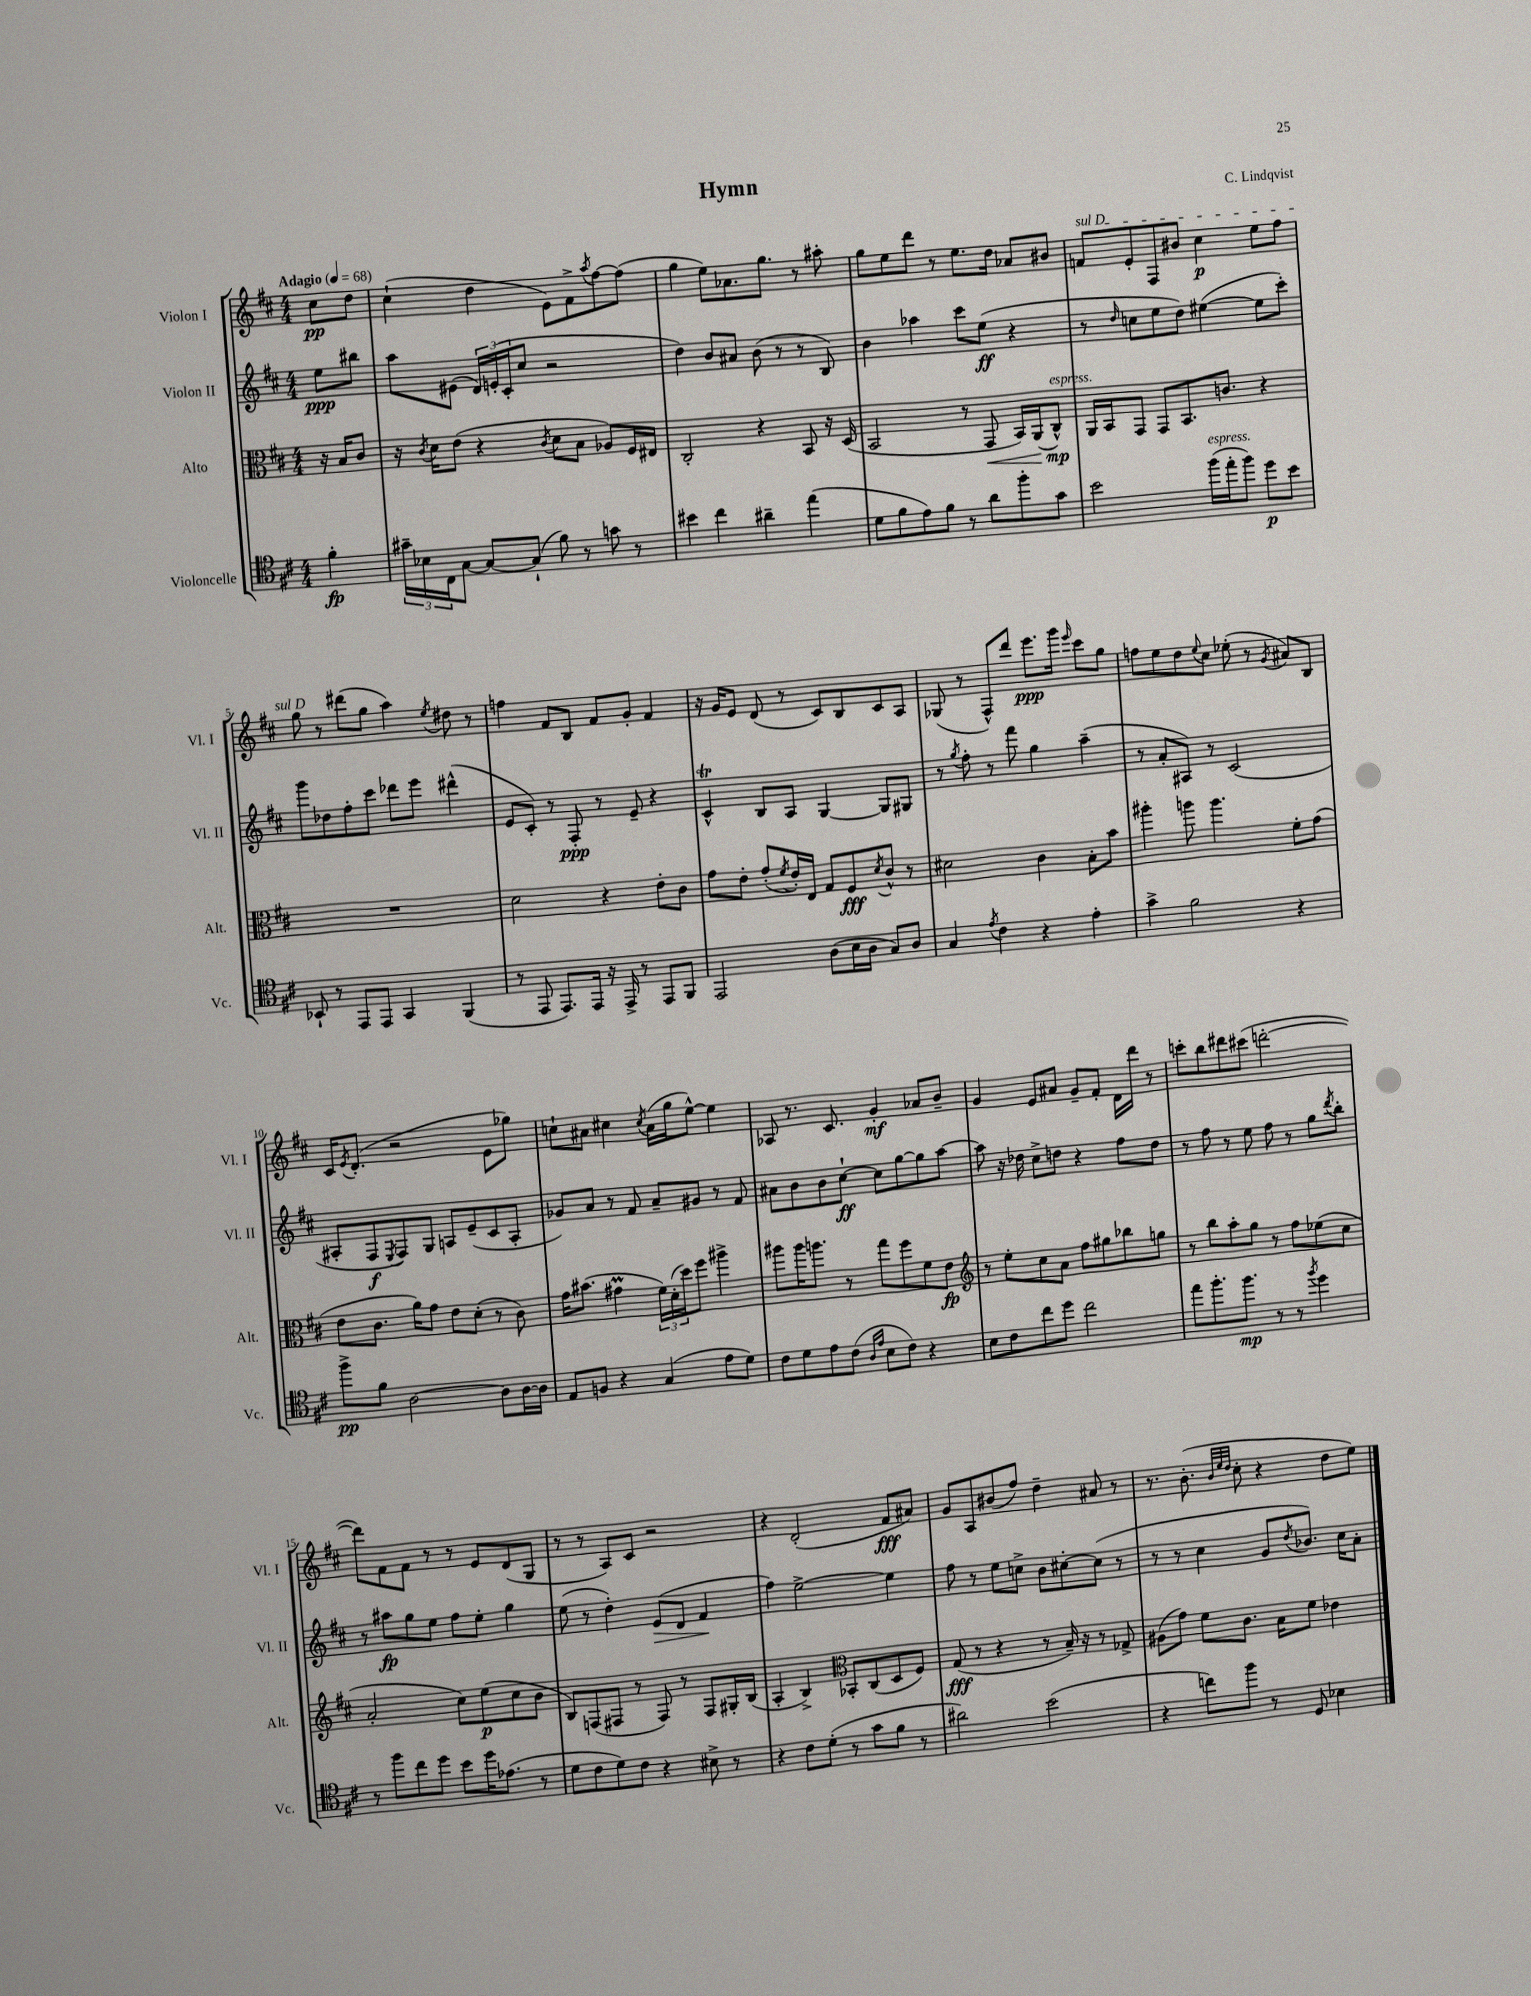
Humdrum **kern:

**kern	**dynam	**kern	**dynam	**kern	**dynam	**kern	**dynam
*part4	*part4	*part3	*part3	*part2	*part2	*part1	*part1
*staff4	*staff4	*staff3	*staff3	*staff2	*staff2	*staff1	*staff1
*I"Violoncelle	*	*I"Alto	*	*I"Violon II	*	*I"Violon I	*
*I'Vc.	*	*I'Alt.	*	*I'Vl. II	*	*I'Vl. I	*
*clefC4	*	*clefC3	*	*clefG2	*	*clefG2	*
*k[f#c#]	*	*k[f#c#]	*	*k[f#c#]	*	*k[f#c#]	*
*M4/4	*	*M4/4	*	*M4/4	*	*M4/4	*
*MM68	*	*MM68	*	*MM68	*	*MM68	*
=	=	=	=	=	=	=	=
!	!	!	!	!	!	!LO:TX:a:B:t=Adagio	!
4f#'\	fp	16r	.	8ee\L	ppp	8cc#\L	pp
.	.	16B/KL	.	.	.	.	.
.	.	8c#/J	.	8bb#X\J	.	8dd\J	.
=1	=1	=1	=1	=1	=1	=1	=1
24g#X~\LL	.	16r	.	8aa\L	.	(4cc#`\	.
24B-X\	.	.	.	.	.	.	.
.	.	8qc#/	.	.	.	.	.
.	.	16d\KL	.	.	.	.	.
24C#\J	.	.	.	.	.	.	.
[8G\J	.	(8e\J	.	(8e#X\J	.	.	.
8G/L_	.	4r	.	24d/LL)	.	4dd\	.
.	.	.	.	(24en'/	.	.	.
.	.	.	.	24c#'/J	.	.	.
(8G`/J]	.	.	.	8cc#/J	.	.	.
.	.	8qc#/	.	.	.	.	.
8f#\)	.	8d\L	.	2r	.	8e\L)	.
8r	.	8B\J	.	.	.	8f#^\	.
.	.	.	.	.	.	8qaa/	.
8gn\	.	8A-X/L)	.	.	.	[8ff#\	.
8r	.	16F#/L	.	.	.	(8ff#\J]	.
.	.	16E#X/JJ	.	.	.	.	.
=2	=2	=2	=2	=2	=2	=2	=2
4b#X\	.	2C#'/	.	4dd\)	.	4gg\	.
4cc#\	.	.	.	8b/L	.	8ee\L)	.
.	.	.	.	8a#X/J	.	8.a-X\	.
4a#X~\	.	4r	.	(8b\	.	.	.
.	.	.	.	.	.	8.gg\J	.
.	.	.	.	8r	.	.	.
(4ee\	.	8BB/	.	8r	.	8r	.
.	.	16r	.	8B/)	.	8aa#X'\	.
.	.	(16D/	.	.	.	.	.
=3	=3	=3	=3	=3	=3	=3	=3
8d\L	.	2BB/	.	4b\	.	8gg\L	.
8f#\	.	.	.	.	.	8ee\	.
8e\)	.	.	.	4aa-X\	.	8ddd\J	.
8f#\J	.	.	.	.	.	8r	.
8r	.	8r	.	8ccc#\L	.	8.ee\L	.
!	!	!	!LO:HP:b	!	!	!	!
8a\L	.	8GG/	<	(8ee\J	ff	.	.
.	.	.	.	.	.	16dd\Jk	.
8ff#'\	.	16BB/LL)	.	4r	.	8a-X/L	.
.	.	(16AA/J	.	.	.	.	.
!	!	!LO:TX:a:i:t=espress.	!	!	!	!	!
8g\J	.	8C#^^/J)	mp	.	.	8b#X/J	.
.	.	.	[	.	.	.	.
=4	=4	=4	=4	=4	=4	=4	=4
!	!	!	!	!	!	!LO:TX:a:i:t=sul D	!
2b\	.	16AA/LL	.	8r	.	8fn/L	.
.	.	16BB/J	.	.	.	.	.
.	.	.	.	16qqdd/	.	.	.
.	.	8GG/J	.	8ccn\L	.	8e'/	.
.	.	8GG/L	.	8ee\	.	8F#/	.
.	.	8.BB/	.	8dd\J)	.	8b#X/J	.
!LO:TX:a:i:t=espress.	!	!	!	!	!	!	!
(16ff#\LL	.	.	.	([4ee#X\	.	4cc#\	p
16ee'\J	.	8.cn/J	.	.	.	.	.
8ff#\J)	.	.	.	.	.	.	.
8dd\L	p	4r	.	8ee#\L]	.	8ee\L	.
8b\J	.	.	.	8ccc#'\J)	.	8ff#\J	.
!!LO:LB:g=z
=5	=5	=5	=5	=5	=5	=5	=5
8BB-X`/	.	1r	.	8ggg\L	.	8gg\	.
8r	.	.	.	8dd-X\	.	8r	.
8EE/L	.	.	.	8ff#'\	.	(8ddd#X\L	.
8EE/J	.	.	.	8ccc#\J	.	8gg\J	.
4GG/	.	.	.	8ddd-X\L	.	4aa\)	.
.	.	.	.	8eee\J	.	.	.
.	.	.	.	.	.	8qee/	.
(4FF#/	.	.	.	(4ddd#X^^\	.	8dd#X\	.
.	.	.	.	.	.	8r	.
=6	=6	=6	=6	=6	=6	=6	=6
8r	.	2d\	.	8e/L	.	4ffn\	.
8EE/	.	.	.	8c#'/J)	.	.	.
8.EE/L)	.	.	.	8r	.	8f#/L	.
.	.	.	.	8F#'/	ppp	8B/J	.
16EE/Jk	.	.	.	.	.	.	.
16r	.	4r	.	8r	.	8f#/L	.
16EE^/	.	.	.	.	.	.	.
8r	.	.	.	8e~/	.	8g'/J	.
8EE/L	.	8e'\L	.	4r	.	4f#/	.
8FF#/J	.	8c#\J	.	.	.	.	.
=7	=7	=7	=7	=7	=7	=7	=7
2EE/	.	8g\L	.	4c#t^^/	.	16r	.
.	.	.	.	.	.	16g/KL	.
.	.	8e'\J	.	.	.	8e/J	.
.	.	(8g'/L	.	8B/L	.	(8d/	.
.	.	8qf#/	.	.	.	.	.
.	.	16e'/L)	.	8A/J	.	8r	.
.	.	16E/JJ	.	.	.	.	.
(8A\L	.	8G/L	.	[4G/	.	8c#/L)	.
16B\L	.	8F#/	fff	.	.	8B/	.
16A\JJ	.	.	.	.	.	.	.
.	.	8qd/	.	.	.	.	.
8G/L)	.	8c#^^/J	.	8G/L]	.	8c#/	.
8A/J	.	8r	.	8G#X/J	.	8A/J	.
=8	=8	=8	=8	=8	=8	=8	=8
4G/	.	2d#X\	.	8r	.	(8G-X/	.
.	.	.	.	8qgg/	.	.	.
.	.	.	.	8ff#'\	.	8r	.
8qe/	.	.	.	.	.	.	.
4c#\	.	.	.	8r	.	8F#^^/L)	.
.	.	.	.	8fff#\	.	8ddd/J	.
4r	.	4c#\	.	4gg\	.	8.eee\L	ppp
.	.	.	.	.	.	16ggg\Jk	.
.	.	.	.	.	.	16qqeee/	.
4e'\	.	8B'\L	.	(4aa~\	.	8ccc#\L	.
.	.	8b\J	.	.	.	8gg\J	.
=9	=9	=9	=9	=9	=9	=9	=9
4g^\	.	4aa#X'\	.	8r	.	8ffn\L	.
.	.	.	.	8a'/L	.	8ee\	.
2f#\	.	8aan\	.	8A#X/J)	.	8dd\	.
.	.	.	.	.	.	8qqee/	.
.	.	4.aa\	.	8r	.	8cc#\J	.
.	.	.	.	(2c#/	.	(8ee-X'\	.
.	.	.	.	.	.	8r	.
.	.	.	.	.	.	8qg/	.
4r	.	8f#'\L	.	.	.	8a#X/L)	.
.	.	(8g\J	.	.	.	8B/J	.
!!LO:LB:g=z
=10	=10	=10	=10	=10	=10	=10	=10
8ff#^\L	pp	8e\L	.	8A#X'/L	.	16c#/KL	.
.	.	.	.	.	.	8qe/	.
.	.	.	.	.	.	(8.d'/J	.
8f#\J	.	8.c#\J	.	8F#/	f	.	.
.	.	.	.	8qE/	.	.	.
[2A\	.	.	.	8F#/)	.	2r	.
.	.	16a\KL)	.	.	.	.	.
.	.	8g\J	.	8G/J	.	.	.
.	.	8e\L	.	8An/L	.	.	.
.	.	(8d'\J	.	(8e~/	.	.	.
8A\L]	.	8r	.	8c#/	.	8e\L	.
[16A\L	.	8c#\)	.	8A'/J	.	8gg-X\J)	.
16A\JJ]	.	.	.	.	.	.	.
=11	=11	=11	=11	=11	=11	=11	=11
8E/L	.	16g\KL	.	8g-X/L)	.	8ccn`\L	.
.	.	(8.b#X\J	.	.	.	.	.
8Fn/J	.	.	.	8a/J	.	8a#X\J	.
4r	.	4g#Xm\	.	8r	.	4cc#X\	.
.	.	.	.	8f#/	.	.	.
.	.	.	.	.	.	8qcc#/	.
(4G/	.	24f#\LL)	.	8a~/L	.	(16a#\LL	.
.	.	(24d'\	.	.	.	.	.
.	.	.	.	.	.	16gg\J	.
.	.	24dd\J)	.	.	.	.	.
.	.	8ff#\J	.	8g#X/J	.	[8ee^^\J)	.
8e\L	.	4aa#X^\	.	8r	.	4ee\]	.
8d\J)	.	.	.	8f#/	.	.	.
=12	=12	=12	=12	=12	=12	=12	=12
8c#\L	.	8aa#X\L	.	8a#X\L	.	8A-X/	.
8d\	.	16aa#\K	.	8b\	.	8.r	.
.	.	8.aan\J	.	.	.	.	.
8e\	.	.	.	8b\	.	.	.
.	.	.	.	.	.	8.c#/	.
(8c#\J	.	8r	.	[8cc#`\J	ff	.	.
16qqA/LL	.	.	.	.	.	.	.
16qqe/JJ	.	.	.	.	.	.	.
8B\L	.	8gg\L	.	8cc#\L]	.	4g'/	mf
8c#\J)	.	8ff#\	.	[8gg\	.	.	.
4r	.	8f#\	.	8gg\]	.	8a-X/L	.
.	.	8e\J	fp	[8aa\J	.	8b~/J	.
=13	=13	=13	=13	=13	=13	=13	=13
*	*	*clefG2	*	*	*	*	*
8B\L	.	8r	.	8aa\]	.	4g/	.
8c#\	.	8ee'\L	.	16r	.	.	.
.	.	.	.	16dd-X\	.	.	.
8cc#\	.	8cc#\	.	8cc#^\L	.	8e/L	.
8dd\J	.	8a\J	.	8ddn\J	.	8a#X/J	.
2cc#\	.	8ff#\L	.	4r	.	8g~/L	.
.	.	8gg#X\	.	.	.	8f#'/J	.
.	.	8bb-X\	.	8ff#\L	.	16d\LL	.
.	.	.	.	.	.	16ddd\JJ	.
.	.	8ggn\J	.	8dd\J	.	8r	.
=14	=14	=14	=14	=14	=14	=14	=14
8ee\L	.	8r	.	8r	.	8cccn'\L	.
8.ff#'\	.	8bb\L	.	8ff#\	.	8bb\	.
.	.	8aa'\	.	8r	.	8ddd#X\	.
8.ff#\J	mp	.	.	.	.	.	.
.	.	8gg\J	.	8ee\	.	(8ccc#X\J	.
8r	.	8r	.	8ff#\	.	[2dddn'\	.
8r	.	8ff#\L	.	8r	.	.	.
8qff#/	.	.	.	.	.	.	.
4dd\	.	(8ee-X\	.	8gg\L	.	.	.
.	.	.	.	8qddd/	.	.	.
.	.	8cc#\J	.	8bb'\J	.	.	.
!!LO:LB:g=z
=15	=15	=15	=15	=15	=15	=15	=15
8r	.	2a'/	.	8r	.	8ddd\L])	.
8ff#\L	.	.	.	8aa#X\L	fp	8f#\	.
8cc#\	.	.	.	8gg\	.	8f#\J	.
8dd\J	.	.	.	8ee\J	.	8r	.
8b\L	.	8cc#\L)	.	8ff#\L	.	8r	.
16dd\K	.	(8ee\	p	8ee'\J	.	8e/L	.
(8.e-X\J	.	.	.	.	.	.	.
.	.	8cc#\	.	4gg\	.	(8d/	.
8r	.	8b\J	.	.	.	8G/J	.
=16	=16	=16	=16	=16	=16	=16	=16
8d\L	.	8B/L)	.	(8ee\	.	8r	.
8c#\	.	(8Fn/	.	8r	.	8r	.
8d\)	.	8F#X/J	.	4dd'\)	.	8A/L)	.
8c#\J	.	8r	.	.	.	8c#/J	.
!	!	!	!	!	!LO:HP:b	!	!
4r	.	8F#/)	.	(8e/L	>	2r	.
.	.	8r	.	8d/J	.	.	.
8B#X^\	.	8F#/L	.	4f#/	.	.	.
8r	.	16G#X'/L	.	.	.	.	.
.	.	(16B/JJ	.	.	.	.	.
.	.	.	.	.	]	.	.
=17	=17	=17	=17	=17	=17	=17	=17
4r	.	4A'/	.	4ff#\)	.	4r	.
8c#\L	.	4B^/)	.	[2ee^\	.	(2d'/	.
(8d'\J	.	.	.	.	.	.	.
*	*	*clefC3	*	*	*	*	*
8r	.	8BB-X'/L	.	.	.	.	.
8g\L	.	(8C#/	.	.	.	.	.
8f#\J	.	8D/	.	4ee\]	.	8f#/L	fff
8r	.	8F#/J)	.	.	.	8a#X/J)	.
=18	=18	=18	=18	=18	=18	=18	=18
2a#X\)	.	(8G/	fff	8ff#\	.	8g/L	.
.	.	8r	.	8r	.	8A/	.
.	.	4r	.	8ee\L	.	(8b#X/	.
.	.	.	.	8ccn^\J	.	8ff#/J)	.
(2b\	.	8r	.	8b\L	.	4dd~\	.
.	.	16B~/)	.	[8cc#X'\	.	.	.
.	.	16r	.	.	.	.	.
.	.	8r	.	(8cc#\J]	.	8a#X/	.
.	.	8G-X^/	.	8r	.	8r	.
=19	=19	=19	=19	=19	=19	=19	=19
4r	.	(8A#X\L	.	8r	.	8.r	.
.	.	8g\J)	.	8r	.	.	.
.	.	.	.	.	.	(8.b'\	.
8ccn\L)	.	8f#\L	.	4cc#\	.	.	.
.	.	.	.	.	.	32qqb/LLL	.
.	.	.	.	.	.	32qqee/	.
.	.	.	.	.	.	32qqdd/JJJ	.
8ff#\J	.	8.c#\J	.	.	.	8cc#'\	.
8r	.	.	.	8g/L	.	4r	.
.	.	16B\KL	.	.	.	.	.
.	.	.	.	8qdd/	.	.	.
8D/	.	8f#\J	.	8.b-X/J)	.	.	.
4B-X\	.	4e-X\	.	.	.	8dd\L	.
.	.	.	.	16cc#\KL	.	.	.
.	.	.	.	8a'\J	.	8ee\J)	.
==	==	==	==	==	==	==	==
*-	*-	*-	*-	*-	*-	*-	*-
